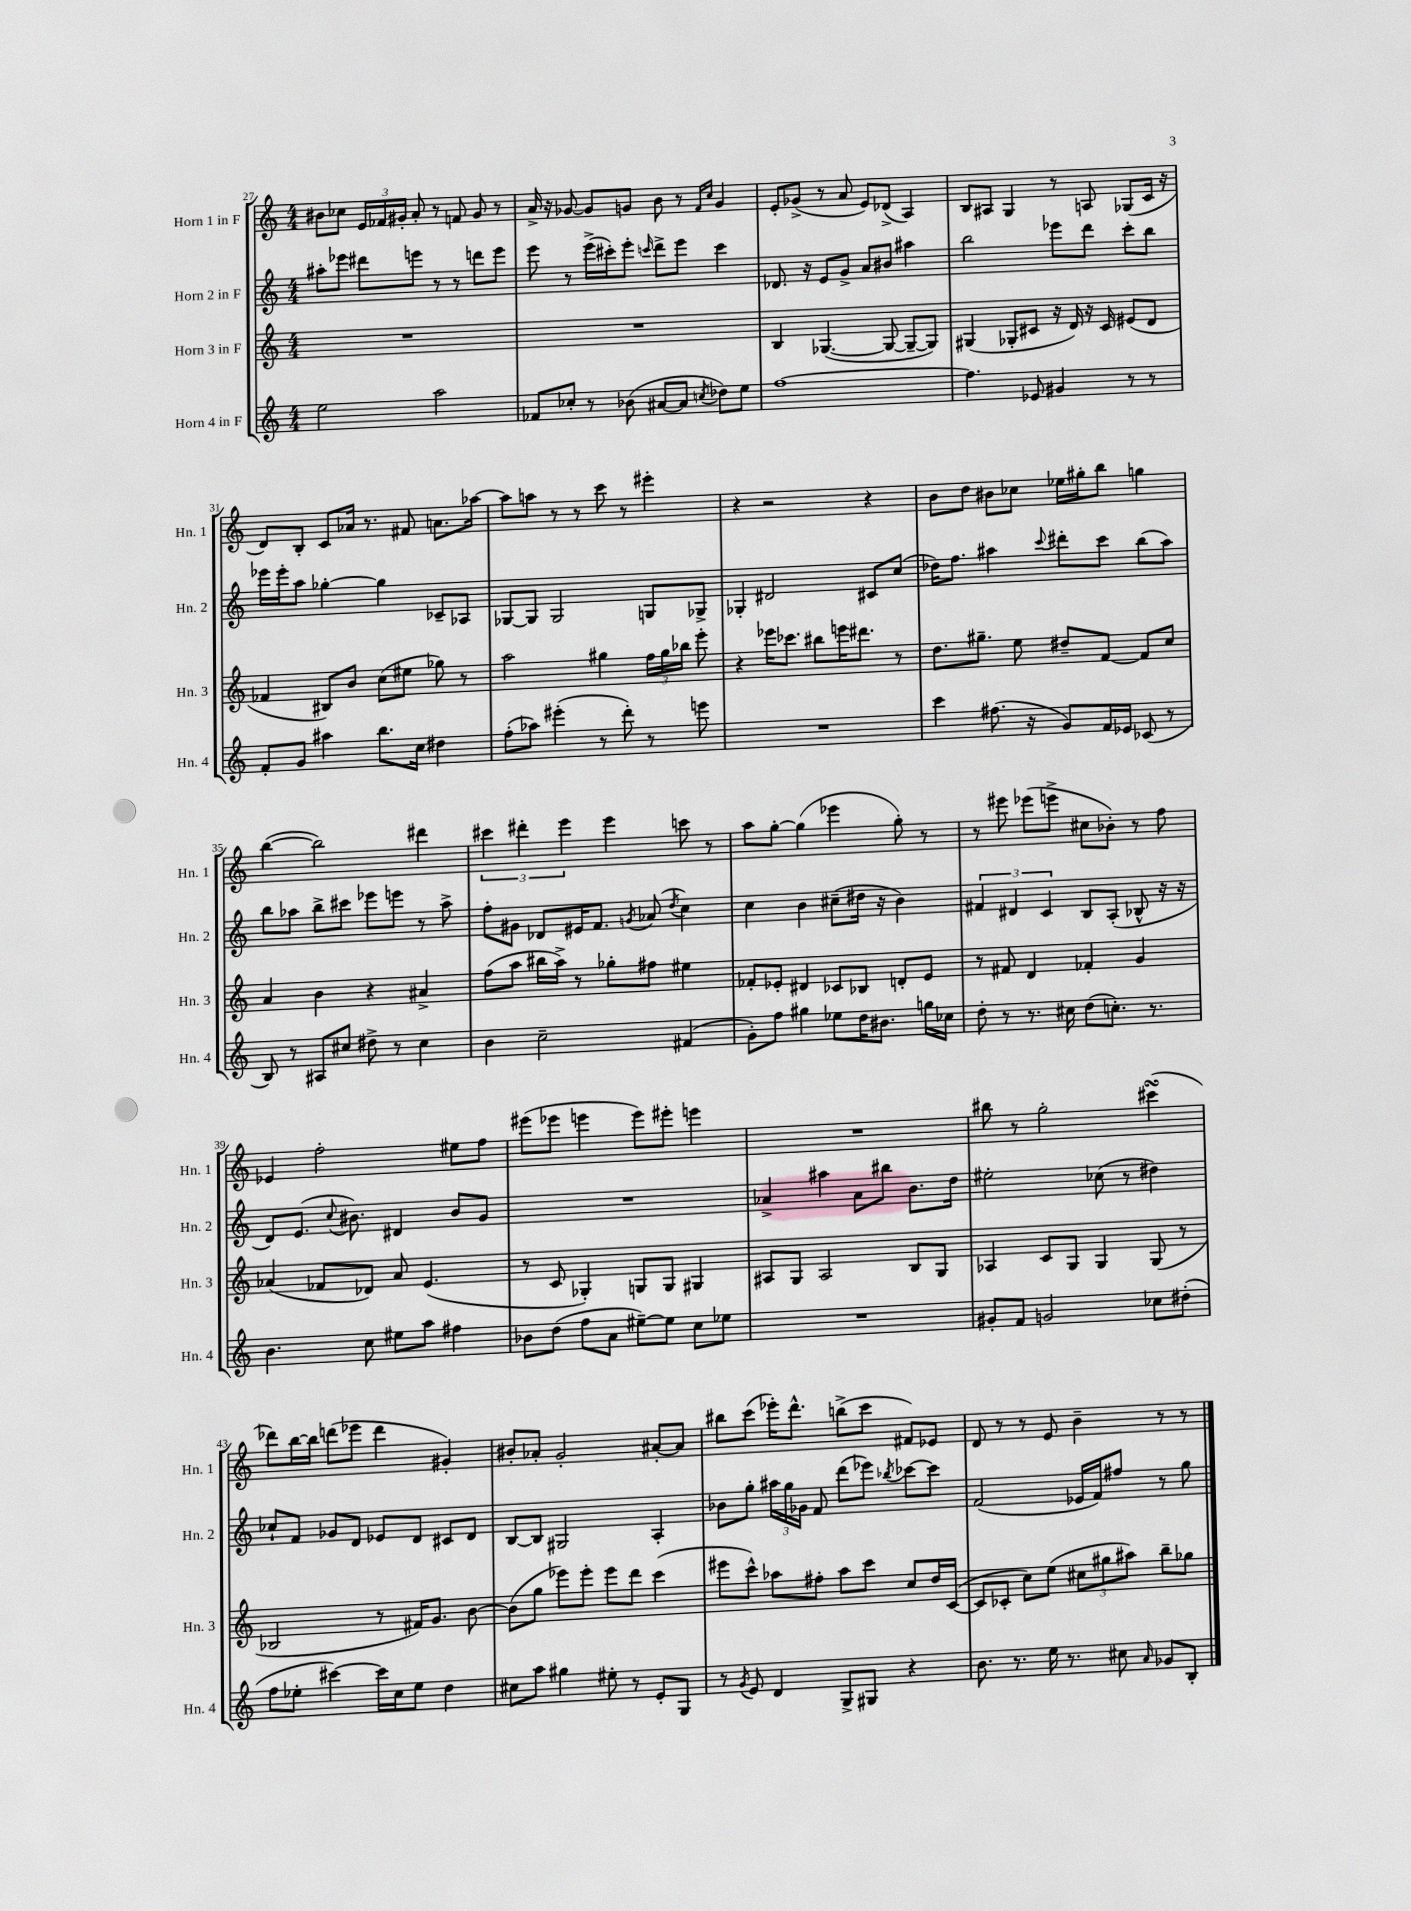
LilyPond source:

<<
\new StaffGroup <<
\new Staff = "s0" \with { instrumentName = "Horn 1 in F" shortInstrumentName = "Hn. 1" } {
    \clef treble \key c \major \numericTimeSignature \time 4/4
    \autoBeamOff bis'8[ ces''8] \tuplet 3/2 { e'16[ fes'16 gis'16]-. } a'8-. r8 f'8 gis'8 r8 |
    a'16-> r16 ges'8~ ges'8[ g'8] b'8 r8 \grace { f'16[ c''16] } g'4 |
    e'8[-. ges'8]->( r8 a'8 e'8[) des'8]->( a4) |
    b8[ ais8] g4 r8 a8 ges8[( c'16] r16 |
    d'8[) b8]-. c'8[ aes'16] r8. fis'8 a'8.[ aes''16]~ |
    aes''8[ a''8] r8 r8 c'''8 r8 eis'''4-. |
    r4 r2 r4 |
    b'8[ d''8] bis'8[ ces''8] ees''16[ gis''16-. b''8] g''4 |
    b''4~( b''2) dis'''4 |
    \tuplet 3/2 { cis'''4 dis'''4-. e'''4 } e'''4 c'''8 r8 |
    a''8[ g''8]~-. g''4( ees'''4 g''8-.) r8 |
    r8 eis'''8 ees'''8[( e'''8]-> cis''8[ bes'8]-.) r8 f''8 |
    ees'4 f''2-. eis''8[ f''8] |
    eis'''8[( ees'''8] e'''4 e'''8[) eis'''8]-. e'''4 |
    R1 |
    bis''8 r8 g''2-. cis'''4\turn( |
    des'''8[) b''16~ b''16] d'''8[( ees'''8] d'''4 gis'4-.) |
    bis'8[-. aes'8]-. g'2-. ais'8[~-. ais'8] |
    bis''8[ c'''8]( ees'''16[-.) d'''8.]-^ b''8[->( c'''8] fis'8[) ees'8] |
    d'8 r8 r8 e'8 b'4-- r8 r8 \bar "|." |
}
\new Staff = "s1" \with { instrumentName = "Horn 2 in F" shortInstrumentName = "Hn. 2" } {
    \clef treble \key c \major \numericTimeSignature \time 4/4
    \autoBeamOff ais''8[-. ees'''8] dis'''8[ e'''8] r8 r8 d'''8[ e'''8] |
    e'''8 r8 e'''16[->( cis'''16-.) e'''8]-. \grace { c'''16 } d'''8[-> e'''8] c'''4 |
    des'8. r16 e'8[ g'8]-> a'8[ bis'8] ais''4 |
    b''2 ees'''8[ d'''8] c'''8[-. b''8] |
    ees'''16[ ees'''16-. a''8] ges''4~-. ges''4 ces'8[-- aes8] |
    ges8[~ ges8] ges2 g8[ ges8]-> |
    ges4-. dis'2 cis'8[ c''8]( |
    des''16[) f''8.] ais''4 \appoggiatura { c'''8 } dis'''8[-. c'''8] b''8[( ais''8]) |
    b''8[ aes''8] b''8[-> cis'''8] ees'''8[ e'''8] r8 aes''8-> |
    f''8[-. gis'8] des'8[ eis'16 f'8.] \acciaccatura { g'8 } aes'8( \acciaccatura { d''8 } c''4) |
    c''4 b'4 cis''8[--( dis''16] r16 b'4) |
    \tuplet 3/2 { fis'4 dis'4 c'4 } b8[ a8]-.( bes8-^ r16 r16 |
    d'8[) e'8.]( \appoggiatura { c''8 } bis'8.) dis'4 bis'8[ g'8] |
    R1 |
    aes'4-> ais''4 aes'8[ bis''8] b'8.[ d''16] |
    eis''2-. ces''8( r8 dis''4) |
    ces''8[-! f'8] ges'8[ d'8] ees'8[ d'8] cis'8[ d'8] |
    b8[~ b8] gis2 a4-. |
    bes'8[ g''8]-. \tuplet 3/2 { ais''16[ g''16 ges'16] } f'8 d'''8[( ees'''8]) \acciaccatura { bes''8 } ces'''8[~ ces'''8] |
    f'2( ees'16[ f'16) fis''8] r8 g''8 \bar "|." |
}
\new Staff = "s2" \with { instrumentName = "Horn 3 in F" shortInstrumentName = "Hn. 3" } {
    \clef treble \key c \major \numericTimeSignature \time 4/4
    \autoBeamOff R1 |
    R1 |
    b4 ges4.~( ges8~ ges8[~-- ges8]) |
    gis4( ges8[-. cis'8] r16 d'16) r16 cis'16 eis'8[( d'8] |
    fes'4 bis8[) b'8] c''8[( eis''8] ges''8) r8 |
    a''2 gis''4 \tuplet 3/2 { f''16[ gis''16 bes''16] } e'''8-. |
    r4 ees'''16[ ces'''8.] bis''8[ e'''16 dis'''8.] r8 |
    d''8.[ gis''8.]-- e''8 dis''8[-- f'8]~ f'8[ c''8] |
    a'4 b'4 r4 ais'4-> |
    f''8[( a''8] bis''16[ a''16]->) r8 ges''8[-. fis''8] eis''4 |
    fes'8[-. ees'8]-. dis'4 ces'8[ bes8] d'8[-. ees'8] |
    r8 fis'8 d'4 fes'4-. g'4 |
    aes'4( fes'8[ des'8]) aes'8 e'4.( |
    r8 c'8 ges4-.) g8[ g8] gis4 |
    ais8[ g8] ais2 b8[ g8] |
    aes4 c'8[ g8] g4 g8( r8 |
    bes2 r8 fis'16[) g'8.] b'8~ |
    b'8[( g''8] ees'''8[) ees'''8]-. ees'''8[ d'''8] c'''4( |
    eis'''8[ c'''8]-^) aes''8[ fis''8]-. aes''8[ c'''8] c''8[ d''16 c'16]~( |
    c'8[ ces'8]-. c''8[) e''8]( \tuplet 3/2 { cis''8[ gis''8 ais''8]) } b''8[-- ges''8] \bar "|." |
}
\new Staff = "s3" \with { instrumentName = "Horn 4 in F" shortInstrumentName = "Hn. 4" } {
    \clef treble \key c \major \numericTimeSignature \time 4/4
    \autoBeamOff e''2 a''2 |
    fes'8[ ces''8]-. r8 bes'8( ais'8[~ ais'8] \acciaccatura { c''8 } des''8[) e''8] |
    f''1~ |
    f''4. ees'8 gis'4 r8 r8 |
    f'8[-. g'8] ais''4 b''8.[ c''16] dis''4 |
    f''8[-.( aes''8]) eis'''4-.( r8 d'''8-.) r8 e'''8 |
    R1 |
    c'''4 fis''8.( r16 g'8[) f'16 ees'16] ces'8( r8 |
    b8) r8 ais8[ cis''8] dis''8-> r8 cis''4 |
    b'4 c''2-- fis'4( |
    g'8[-.) f''8] gis''4 ees''8[ d''16 bis'8.] g''16[ ces''16] |
    d''8-. r8 r8. cis''16 d''8[( c''8.]-.) r8. |
    b'4. c''8 eis''8[ a''8] fis''4 |
    bes'8[ d''8]( f''8[ a'8] eis''8[~--) eis''8] c''8[ ees''8] |
    R1 |
    gis'8[-. f'8] g'2 ces''8[ dis''8]-.( |
    f''8[ ees''8]-. cis'''4~) cis'''16[ c''16 ees''8] d''4 |
    cis''8[ a''8] gis''4 eis''8-. r8 e'8[-. g8] |
    r8 \acciaccatura { g'8 } e'8 d'4 g8[-> gis8] r4 |
    b'8. r8. e''16 r8. cis''8 \grace { a'16 } ges'8[ b8]-. \bar "|." |
}
>>
>>
\layout { \context { \Score currentBarNumber = #27 } }
